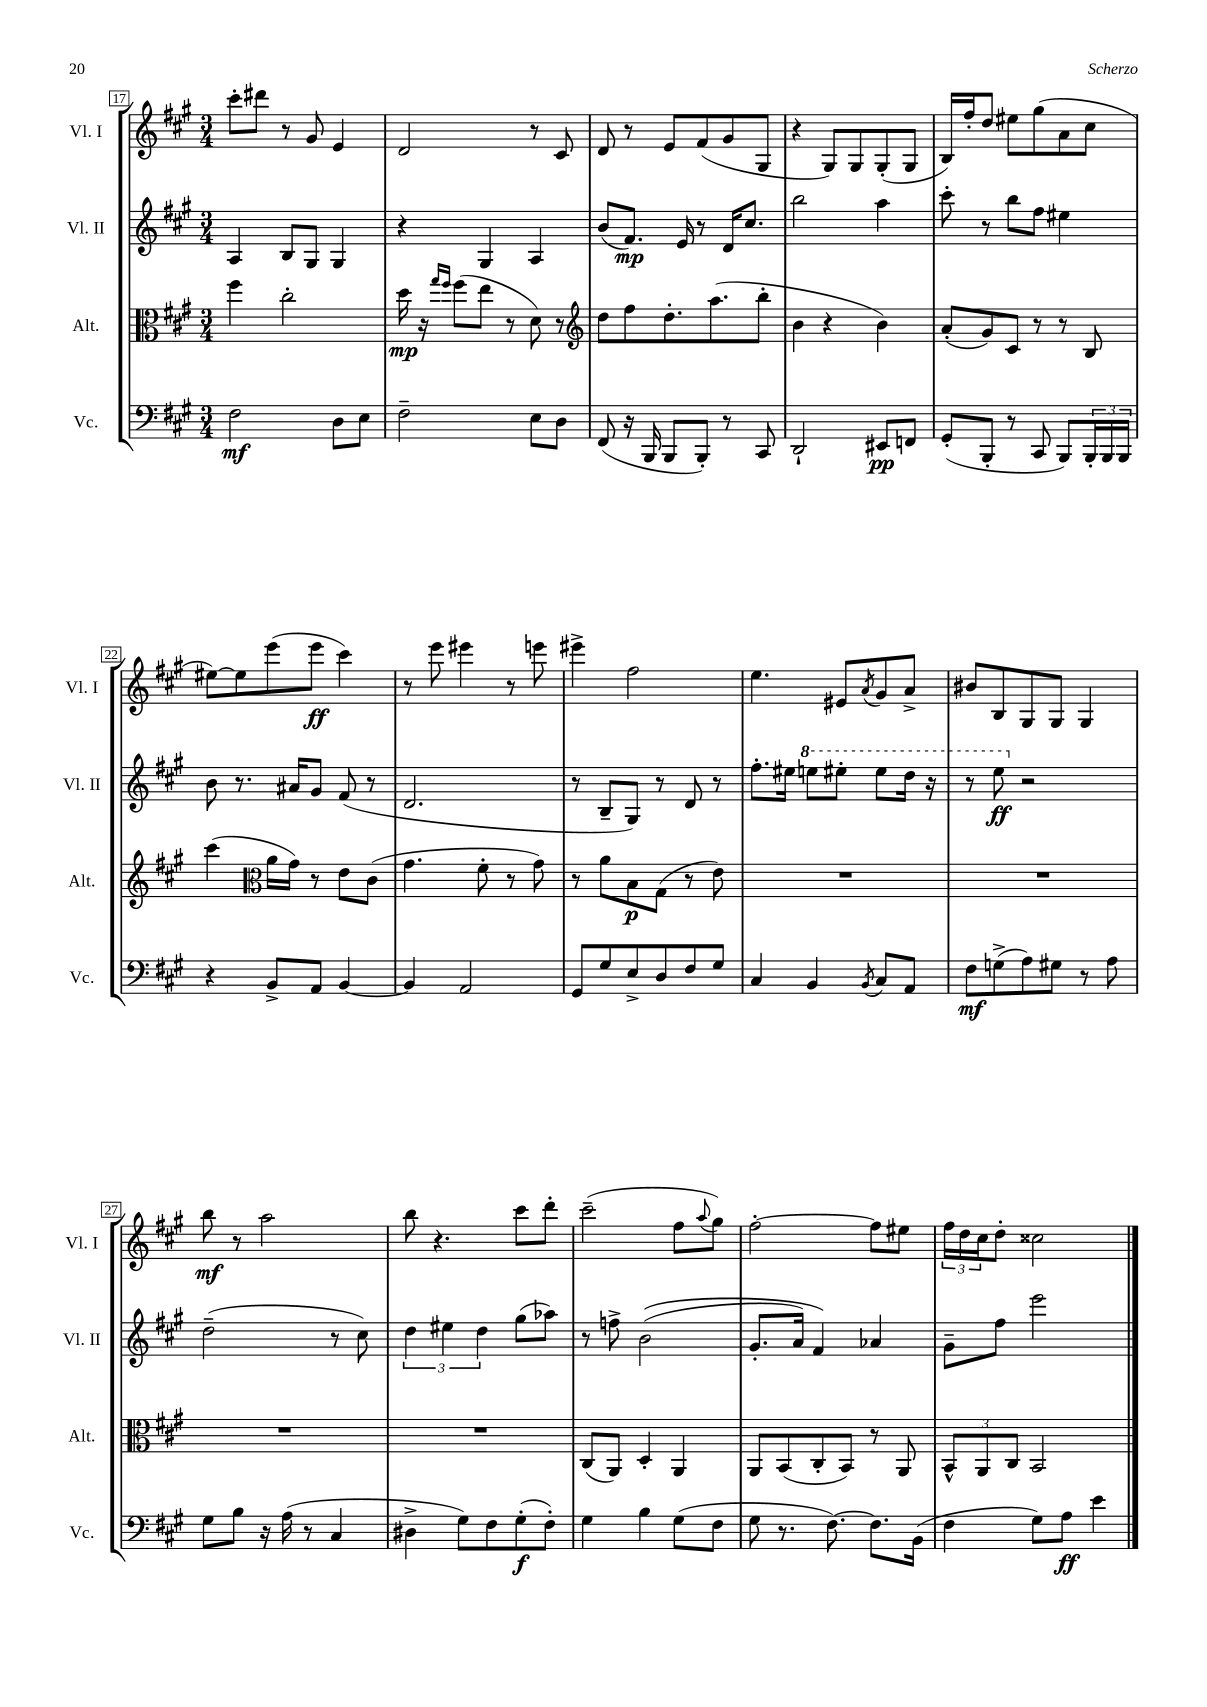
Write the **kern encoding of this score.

**kern	**kern	**kern	**kern
*staff4	*staff3	*staff2	*staff1
*clefF4	*clefC3	*clefG2	*clefG2
*k[f#c#g#]	*k[f#c#g#]	*k[f#c#g#]	*k[f#c#g#]
*M3/4	*M3/4	*M3/4	*M3/4
2F#	4ff#	4A	8ccc#'
.	.	.	8ddd#
.	2cc#'	8B	8r
.	.	8G#	8g#
8D	.	4G#	4e
8E	.	.	.
=	=	=	=
2F#~	16dd	4r	2d
.	16r	.	.
.	16qqgg#	.	.
.	16qqff#	.	.
.	(8ff#	.	.
.	8ee	4G#	.
.	8r	.	.
8E	8d)	4A	8r
8D	8r	.	8c#
=	=	=	=
*	*clefG2	*	*
(8FF#	8dd	(8b	8d
16r	8ff#	8.f#)	8r
16BBB	.	.	.
8BBB	8.dd'	.	8e
.	.	16e	.
8BBB')	.	8r	(8f#
.	(8.aa	.	.
8r	.	16d	8g#
.	.	8.cc#	.
8CC#	8bb'	.	8G#
=	=	=	=
2DD`	4b	2bb	4r
.	4r	.	8G#)
.	.	.	8G#
8EE#	4b)	4aa	(8G#'
8FF	.	.	8G#
=	=	=	=
(8GG#'	(8a'	8ccc#'	16B)
.	.	.	16ff#'
8BBB'	8g#)	8r	8dd
8r	8c#	8bb	8ee#
8CC#	8r	8ff#	(8gg#
8BBB)	8r	4ee#	8a
24BBB'	8B	.	8cc#
24BBB	.	.	.
24BBB	.	.	.
=	=	=	=
4r	(4ccc#	8b	[8ee#)
.	.	8.r	8ee#]
*	*clefC3	*	*
8BB^	16a	.	(8eee
.	16g#)	16a#	.
8AA	8r	8g#	8eee
[4BB	8e	(8f#	4ccc#)
.	(8c#	8r	.
=	=	=	=
4BB]	4.g#	2.d	8r
.	.	.	8eee
2AA	.	.	4eee#
.	8f#'	.	.
.	8r	.	8r
.	8g#)	.	8eee
=	=	=	=
8GG#	8r	8r	4eee#^
8G#	8a	8B~	.
8E^	8B	8G#)	2ff#
8D	(8G#	8r	.
8F#	8r	8d	.
8G#	8e)	8r	.
=	=	=	=
4C#	2.r	8.ff#'	4.ee
.	.	16ee#	.
4BB	.	8eee	.
.	.	8eee#'	8e#
8qBB	.	.	8qa
8C#	.	8eee#	8g#
8AA	.	16ddd	8a^
.	.	16r	.
=	=	=	=
8F#	2.r	8r	8b#
(8G^	.	8eee	8B
8A)	.	2r	8G#
8G#	.	.	8G#
8r	.	.	4G#
8A	.	.	.
=	=	=	=
8G#	2.r	(2dd~	8bb
8B	.	.	8r
16r	.	.	2aa
(16A	.	.	.
8r	.	.	.
4C#	.	8r	.
.	.	8cc#)	.
=	=	=	=
4D#^	2.r	6dd	8bb
.	.	.	4.r
.	.	6ee#	.
8G#)	.	.	.
.	.	6dd	.
8F#	.	.	.
(8G#'	.	(8gg#	8ccc#
8F#')	.	8aa-)	8ddd'
=	=	=	=
4G#	(8C#	8r	(2ccc#~
.	8AA)	8ff^	.
4B	4D'	&((2b	.
(8G#	4AA	.	8ff#
.	.	.	8qqaa
8F#	.	.	8gg#)
=	=	=	=
8G#	8AA	8.g#'	[2ff#'
8.r	(8BB	.	.
.	.	16a)	.
.	8C#'	4f#&)	.
[8.F#)	.	.	.
.	8BB)	.	.
8.F#]	8r	4a-	8ff#]
.	8AA	.	8ee#
(16BB	.	.	.
=	=	=	=
4F#	12BB^^	8g#~	24ff#
.	.	.	24dd
.	12AA	.	24cc#
.	.	8ff#	8dd'
.	12C#	.	.
8G#)	2BB	2eee	2cc##
8A	.	.	.
4e	.	.	.
==	==	==	==
*-	*-	*-	*-
